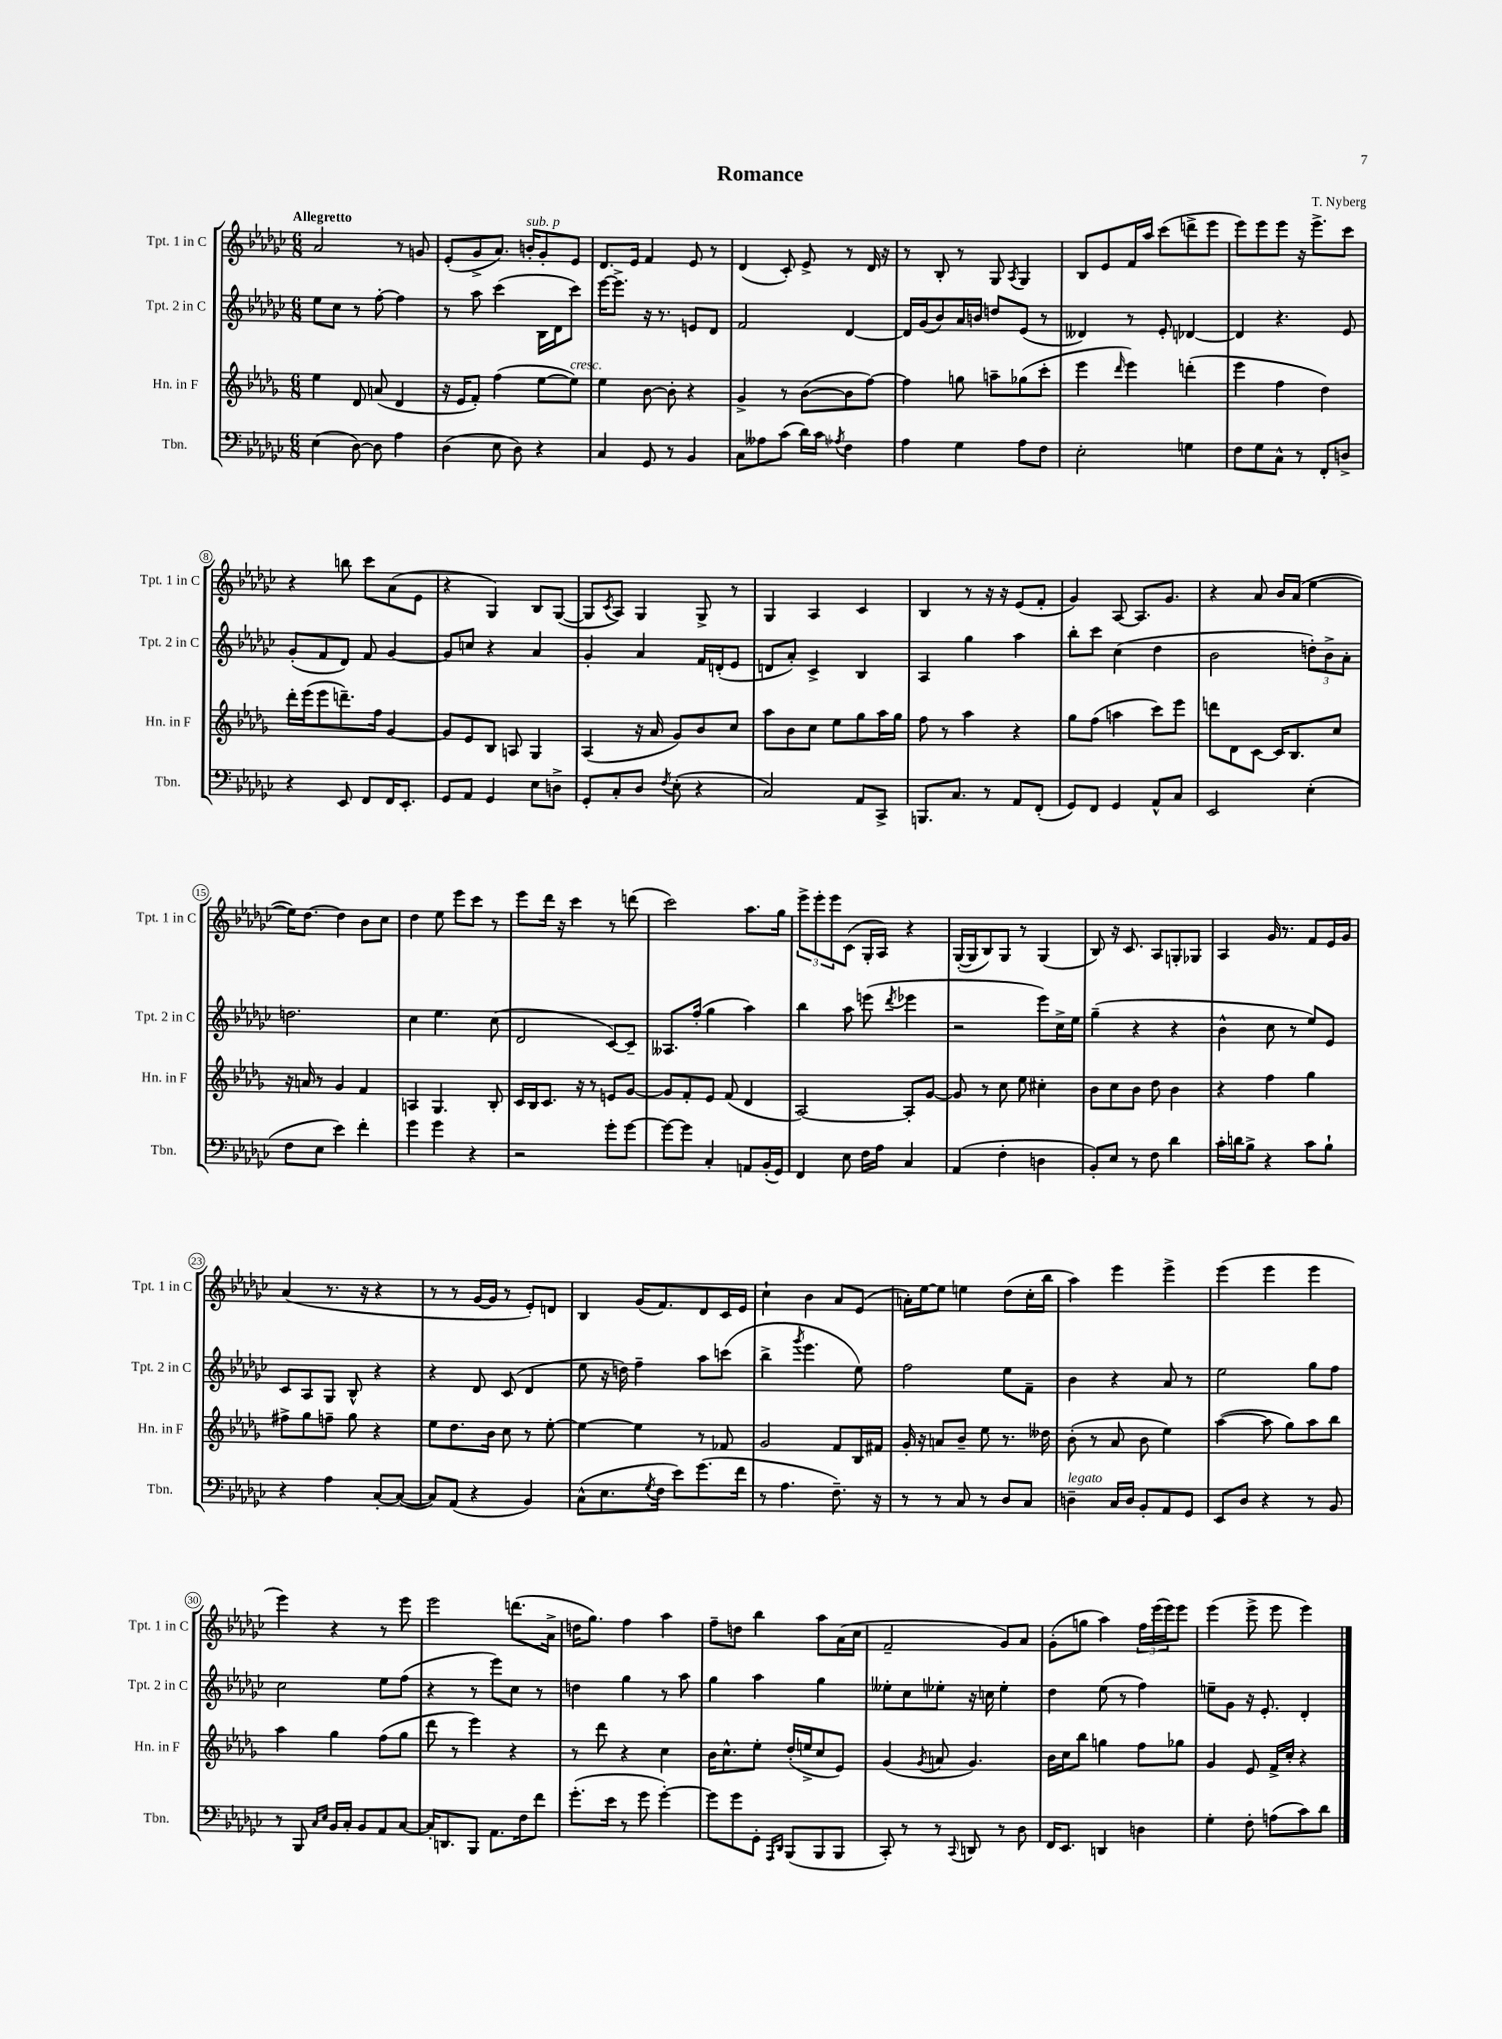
\header { title = "Romance" composer = "T. Nyberg" }
<<
\new StaffGroup <<
\new Staff = "s0" \with { instrumentName = "Tpt. 1 in C" shortInstrumentName = "Tpt. 1 in C" } {
    \clef treble \key ges \major \numericTimeSignature \time 6/8 \tempo "Allegretto"
    aes'2 r8 g'8 |
    ees'8-.( ges'8-> aes'8.) b'16-.^\markup { \italic "sub. p" } ges'8-. ees'8 |
    des'8. ees'16 f'4 ees'8 r8 |
    des'4( ces'8-.) ees'8-> r8 des'16 r16 |
    r8 bes8-. r8 ges8 \acciaccatura { aes8 } ges4 |
    bes8 ees'8 f'16 aes''16 ces'''8( d'''8-> ees'''8 |
    ees'''8) ees'''8 ees'''8 r16 ees'''8.-> ces'''8 |
    r4 b''8 ces'''8 aes'8( ees'8 |
    r4 ges4) bes8 ges8~( |
    ges8 \acciaccatura { ces'8 } aes8) ges4 ges8-> r8 |
    ges4 aes4 ces'4 |
    bes4 r8 r16 r16 ees'8( f'8-. |
    ges'4) aes8~ aes8. ges'8. |
    r4 aes'8 bes'16 aes'16( ees''4~ |
    ees''16) des''8.~ des''4 bes'8 ces''8 |
    des''4 ees''8 ees'''8 ces'''8 r8 |
    ees'''8 des'''16 r16 ces'''4 r8 d'''8( |
    ces'''2) aes''8. ges''16 |
    \tuplet 3/2 { ees'''8-> ees'''8-. ees'''8 } ces'8( ges16-. aes16) r4 |
    ges16~-.( ges16 bes8) ges8 r8 ges4( |
    bes8) r16 ces'8. aes8 g8-. ges8 |
    aes4 ges'16 r8. f'8 ees'16 ges'16 |
    aes'4( r8. r16 r4 |
    r8 r8 ges'16~ ges'16 r8 ees'8-.) d'8 |
    bes4 ges'16( f'8.) des'8 ces'16 ees'16 |
    ces''4-! bes'4 aes'8 ees'8( |
    a'16-.) ees''16~ ees''8 e''4 des''8( ces''16-. bes''16 |
    aes''4) ees'''4 ees'''4-> |
    ees'''4( ees'''4 ees'''4 |
    ees'''4) r4 r8 ees'''8 |
    ees'''2 d'''8.( aes'16-> |
    d''16 ges''8.) f''4 aes''4 |
    f''8-- d''8 bes''4 aes''8 aes'16( ces''16 |
    f'2-- ges'8) aes'8 |
    ges'8-.( g''8 aes''4) \tuplet 3/2 { f''16 ees'''16( ees'''16) } ees'''8 |
    ees'''4( ees'''8-> ees'''8 ees'''4) \bar "|." |
}
\new Staff = "s1" \with { instrumentName = "Tpt. 2 in C" shortInstrumentName = "Tpt. 2 in C" } {
    \clef treble \key ges \major \numericTimeSignature \time 6/8
    ees''8 ces''8 r8 f''8~-. f''4 |
    r8 aes''8 ces'''4( bes16 des'16 ces'''8) |
    ees'''16~ ees'''8.-> r16 r8. e'8 des'8 |
    f'2 des'4~ |
    des'16 ges'16( bes'8) aes'16 b'16 d''8 ees'8( r8 |
    deses'4) r8 ees'8-. des'4~ |
    des'4 r4. ees'8 |
    ges'8-.( f'8 des'8) f'8 ges'4~ |
    ges'8 c''8 r4 aes'4 |
    ges'4-. aes'4 f'16 d'16-.( ees'8 |
    d'8 aes'8-.) ces'4-> bes4 |
    aes4 ges''4 aes''4 |
    bes''8-. ces'''8 ces''4( des''4 |
    bes'2 \tuplet 3/2 { d''8-.) bes'8-> aes'8-. } |
    d''2. |
    ces''4 ees''4. ces''8( |
    des'2 ces'8~) ces'8-- |
    aeses8. f''16-.( ges''4 aes''4) |
    bes''4 aes''8 e'''8( \acciaccatura { des'''8 } ees'''4 |
    r2 ees'''8) ces''16-> ees''16 |
    ges''4--( r4 r4 |
    bes'4-^ ces''8 r8 ees''8) ees'8 |
    ces'8 aes8 ges8 bes8-^ r4 |
    r4 des'8 ces'8( des'4 |
    ees''8 r16 d''16) f''4-- aes''8 c'''8( |
    bes''4-> \acciaccatura { ges'''8 } ees'''4. ees''8) |
    f''2 ees''8 f'8-- |
    bes'4 r4 aes'8 r8 |
    ees''2 ges''8 f''8 |
    ces''2 ees''8 f''8( |
    r4 r8 ees'''8) ces''8 r8 |
    d''4 ges''4 r8 aes''8 |
    ges''4 aes''4 ges''4 |
    eeses''8-. ces''8 ees''8-. r16 c''16 ees''4-. |
    des''4 ees''8( r8 f''4) |
    e''8-- ges'8 r16 ees'8.-. des'4-. \bar "|." |
}
\new Staff = "s2" \with { instrumentName = "Hn. in F" shortInstrumentName = "Hn. in F" } {
    \clef treble \key des \major \numericTimeSignature \time 6/8
    ees''4 des'8 a'8( des'4 |
    r16 ees'16 f'8-.) f''4( ees''8~ ees''8^\markup { \italic "cresc." }) |
    ees''4 bes'8~ bes'8-. r4 |
    ges'4-> r8 bes'8~( bes'8 f''8~) |
    f''4 g''8 a''8-- ges''8( c'''8-. |
    ees'''4 \grace { des'''16 } ees'''4) d'''4-.( |
    ees'''4 f''4 des''4) |
    des'''16-. ees'''16( ees'''8 d'''8.--) f''16 ges'4~ |
    ges'8 ees'8 bes8 a8 ges4 |
    aes4( r16 aes'16 ges'8) bes'8 c''8 |
    aes''8 bes'8 c''8 ees''8 ges''8 aes''16 ges''16 |
    f''8 r8 aes''4 r4 |
    ges''8 f''8( a''4 c'''8) ees'''8 |
    d'''8 des'8 c'8~ c'16 bes8. c''8 |
    r16 a'16 r8 ges'4 f'4 |
    a4 ges4. bes8-. |
    c'16 bes16 c'8. r16 r8 e'8 ges'8~ |
    ges'8 f'8-. ees'8 f'8( des'4 |
    aes2~) aes8-. ges'8~ |
    ges'8 r8 c''8 ees''8 cis''4-. |
    bes'8 c''8 bes'8 des''8 bes'4 |
    r4 f''4 ges''4 |
    fis''8-> ges''8 f''8-- ges''8 r4 |
    ees''8 des''8. bes'16 c''8 r8 ees''8~-. |
    ees''4~ ees''4 r8 fes'8 |
    ges'2 f'8 bes16 fis'16 |
    ges'16-. r16 a'8 bes'8-- ees''8 r8. deses''16 |
    bes'8-.( r8 aes'8 bes'8 ees''4) |
    aes''4~( aes''8 ges''8) aes''8 bes''8 |
    aes''4 ges''4 f''8( ges''8 |
    des'''8 r8 ees'''4) r4 |
    r8 des'''8 r4 c''4 |
    bes'16 c''8.-^ ees''8-. des''16-.( e''16-> c''8 ees'8) |
    ges'4( \acciaccatura { ges'8 } a'8 ges'4.) |
    bes'16 c''16 bes''8 g''4 f''8 ges''8 |
    ges'4 ees'8 f'16-> c''16-. r4 \bar "|." |
}
\new Staff = "s3" \with { instrumentName = "Tbn." shortInstrumentName = "Tbn." } {
    \clef bass \key ges \major \numericTimeSignature \time 6/8
    ees4( des8~) des8 aes4 |
    des4( ees8 des8) r4 |
    ces4 ges,8 r8 bes,4 |
    ces8 aeses8 ces'8( des'16) ces'16 \acciaccatura { aes8 } f4 |
    aes4 ges4 aes8 f8 |
    ees2-. g4 |
    f8 ges8 ces8-^ r8 f,8-. d8-> |
    r4 ees,8 f,8 f,16 ees,8.-. |
    ges,8 aes,8 ges,4 ees8 d8-> |
    ges,8-. ces8-. des8 \acciaccatura { f8 } ees8-.( r4 |
    ces2) aes,8 ces,8-> |
    b,,8. ces8. r8 aes,8 f,8-.( |
    ges,8) f,8 ges,4 aes,8-^ ces8 |
    ees,2 ees4-.( |
    f8 ees8 ees'4) f'4-. |
    ges'4 ges'4 r4 |
    r2 ges'8-. ges'8~ |
    ges'8~ ges'8 ces4-. a,8 bes,16-.( ges,16) |
    f,4 ees8 f16 aes16 ces4 |
    aes,4( f4-. d4 |
    bes,8-.) ees8 r8 f8 des'4 |
    ces'16-. d'16 bes8-> r4 ces'8 bes8-! |
    r4 aes4 ces8~-. ces8~( |
    ces8) aes,8( r4 bes,4) |
    ces8-^( ees8. \acciaccatura { ges8 } f16 ees'8) ges'8.( f'16 |
    r8 aes4. f8.--) r16 |
    r8 r8 ces8 r8 des8 ces8 |
    d4--^\markup { \italic "legato" } ces16 d16 bes,8-. aes,8 ges,8 |
    ees,8 des8 r4 r8 bes,8 |
    r8 bes,,8 \grace { ces16 ees16 } bes,16 ces16-. bes,8 aes,8 ces8~ |
    ces16-. d,8. bes,,8 aes,8. f16 f'8 |
    ges'8.-.( ees'16 r8 ges'8 ges'4~-.) |
    ges'8 ges'8 ges,8-. \grace { aes,,16 des,16 } bes,,8( bes,,8 bes,,8 |
    ces,8-.) r8 r8 \appoggiatura { ces,8 } d,8 r8 des8 |
    f,16 ees,8. d,4 d4 |
    ges4-. f8-. a8( ces'8) des'8 \bar "|." |
}
>>
>>
\layout { \context { \Score \override BarNumber.stencil = #(make-stencil-circler 0.1 0.3 ly:text-interface::print) } }
